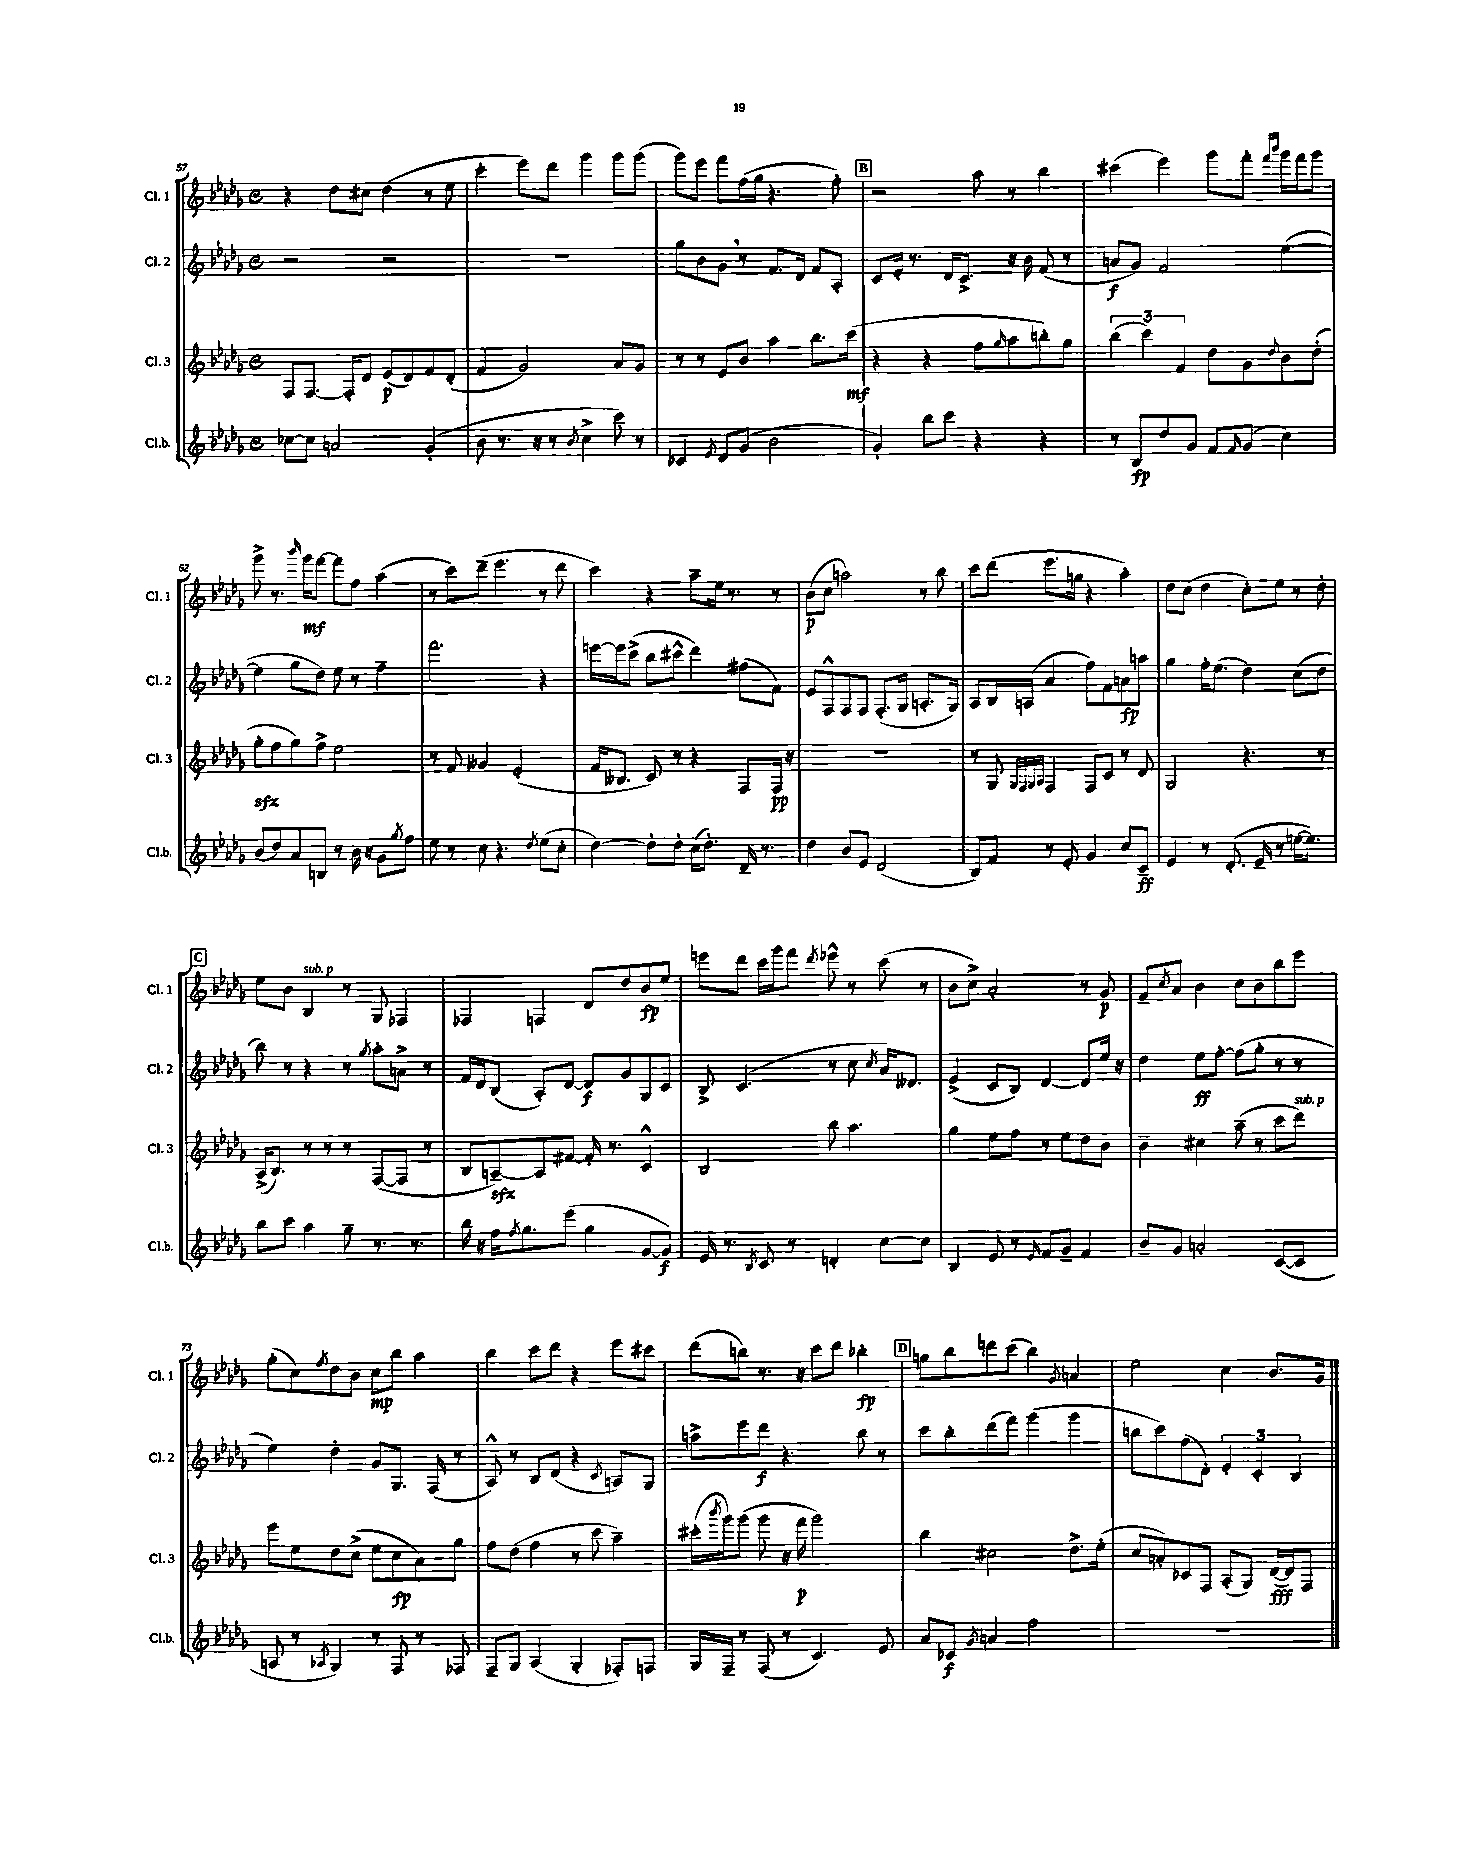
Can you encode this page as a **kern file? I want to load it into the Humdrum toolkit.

**kern	**kern	**kern	**kern
*staff4	*staff3	*staff2	*staff1
*clefG2	*clefG2	*clefG2	*clefG2
*k[b-e-a-d-g-]	*k[b-e-a-d-g-]	*k[b-e-a-d-g-]	*k[b-e-a-d-g-]
*M4/4	*M4/4	*M4/4	*M4/4
*met(c)	*met(c)	*met(c)	*met(c)
[8cc-\L	8F/L	2r	4r
8cc-\]J	[8.F/J	.	.
2a/	.	.	8dd-\L
.	16F'/]LK	.	.
.	8d-/J	.	8cc#\J
.	(8e-/L	2r	(4dd-\
.	8d-/)	.	.
(4g-'/	8f/	.	8r
.	(8d-'/J	.	8ee-\
=	=	=	=
8b-\	4f/	1r	4ccc'\
8.r	.	.	.
.	2g-/)	.	8eee-\L)
16r	.	.	.
8r	.	.	8ddd-\J
8qb-/	.	.	.
4cc^\	.	.	4ggg-\
8ccc\)	8a-/L	.	8ggg-\L
8r	8g-/J	.	(8ggg-\J
=	=	=	=
4c-/	8r	8gg-\L	8ggg-\L)
.	8r	8b-\	8eee-\J
8qe-/	.	.	.
8d-/L	8e-/L	8g-\J	8fff\L
(8g-/J	8b-/J	8r	(16ff\L
.	.	.	16gg-\JJ
2b-\	4aa-\	8.f/L	4.r
.	.	16d-/Jk	.
.	8.bb-\L	8f/L	.
.	.	8A-'/J	8ff'\)
.	(16ccc\Jk	.	.
=	=	=	=
4g-'/)	4r	8c/L	2r
.	.	16e-'/Jk	.
.	.	8.r	.
8bb-\L	4r	.	.
8ccc\J	.	16d-/LK	.
.	.	8.c^/J	.
4r	8ff\L	.	8aa-\
.	16qqgg-/	.	.
.	8aa-\	16r	8r
.	.	16b-\	.
4r	8bb'\)	(8f/	4bb-\
.	8gg-\J	8r	.
=	=	=	=
8r	(6bb-\	8a/L	(4ccc#\
8B-/L	.	8g-/J)	.
.	6ccc\)	.	.
8dd-/	.	2f/	4eee-\)
.	6f/	.	.
8g-/J	.	.	.
8f/L	8dd-\L	.	8ggg-\L
16qqf/	.	.	.
(8g-/J	8g-\	.	8fff'\J
.	.	.	16qqfff/LL
.	8qqdd-/	.	16qqbbb-/JJ
4cc\)	8b-\	([4ee-\	16ggg-\LL
.	.	.	16fff\J
.	(8dd-'\J	.	8ggg-\J
=	=	=	=
(8b-/L	8gg-'\L	4ee-\]	8ggg-^\
8dd-/)	8ff\	.	8.r
8a-/	8gg-\)	8gg-\L	.
.	.	.	16qqbbb-/
.	.	.	16ggg-\LK
8B/J	8ff^\J	8dd-\J)	[8fff\J
8r	2ee-\	8ee-\	8fff\]L
16b-\	.	8r	8ff\J
16r	.	.	.
8g-\L	.	4ff~\	(4aa-\
8qgg-/	.	.	.
8ff\J	.	.	.
=	=	=	=
8ee-\	8r	2.fff\	8r
8r	8f/	.	8ccc\L)
8cc\	4g--/	.	(8ddd-~\J
4.r	.	.	4.eee-\
.	(2e-'/	.	.
8qdd-/	.	.	.
(8ee-\L	.	4r	8r
8cc'\J	.	.	8ddd-\
=	=	=	=
[4dd-\)	16f/LK	[16eee\LL	4ccc\)
.	8.B--/J	16eee\]J	.
.	.	(8ccc^\J	.
8dd-'\]L	8c/)	8bb-\L	4r
8dd-'\J	8r	8ccc#^^\J	.
(16cc\LK	4r	4ddd-\)	8aa-~\L
8.dd-'\J)	.	.	.
.	.	.	16ee-\Jk
.	.	.	8.r
16d-~/	8F/L	(8ff#\L	.
8.r	.	.	.
.	16F/Jk	8f\J)	8r
.	16r	.	.
=	=	=	=
4dd-\	1r	8e-/L	(8b-\L
.	.	8F^^/	8cc\J
8b-/L	.	8F/	2aa\)
8e-/J	.	8F/J	.
(2d-/	.	(8.F'/L	.
.	.	16G-/Jk	.
.	.	8.A'/L	8r
.	.	.	8bb-\
.	.	16G-/Jk)	.
=	=	=	=
8B-/L)	8r	8A-/L	8ccc\L
8f/J	8G-/	16B-/L	(8ddd-\J
.	.	(16A/JJ	.
.	32qqG-/LLL	.	.
.	32qqF/	.	.
.	32qqG-/	.	.
.	32qqA-/JJJ	.	.
8r	4F/	4a-/	8.eee-\L
8e-'/	.	.	.
.	.	.	16gg\Jk
4g-/	8F/L	8ff\L)	4r
.	8c/J	8f\	.
8cc/L	8r	8a\	4aa-'\)
8c~/J	8d-/	8aa\J	.
=	=	=	=
4e-/	2G-/	4gg-\	8dd-\L
.	.	.	(8cc\J
8r	.	16ff'\LK	4dd-\
.	.	(8.ee-\J	.
(8.d-'/	.	.	.
.	4.r	4dd-\)	8cc'\L)
16e-~/	.	.	.
8r	.	.	8ee-\J
[16ee\LK	.	(8cc\L	8r
8.ee\]J)	.	.	.
.	8r	8dd-\J	8dd-'\
=	=	=	=
8bb-\L	(16A-^/LK	8bb-\)	8ee-\L
.	8.B-/J)	.	.
8ccc\J	.	8r	8b-\J
4aa-\	8r	4r	4B-/
.	8r	.	.
8gg-~\	8r	8r	8r
.	.	8qgg-/	.
8.r	([8F/L	8aa-'\L	8G-/
.	8F/]J	8a^\J	4F-/
8.r	.	.	.
.	8r	8r	.
=	=	=	=
16bb-\	8B-/L	16f/LL	4F-/
16r	.	16d-/J	.
16ff\LK	[8A~/)	(8B-/J	.
8qff/	.	.	.
8.gg-\	.	.	.
.	8A/]	8A-'/L)	4F/
(8eee-\J	[8f#/J	[8d-/J	.
4gg-\	16f#'/]	8d-/]L	8d-/L
.	8.r	.	.
.	.	8g-/	8dd-/
[8g-/L	4c^^/	8G-/	8b-/
8g-/]J)	.	8c/J	8ee-/J
=	=	=	=
16e-/	2B-/	8B-^/	8eee\L
8.r	.	.	.
.	.	(4.c/	8ddd-\J
8qB-/	.	.	.
8c/	.	.	16ccc\LL
.	.	.	16ggg-\J
8r	.	.	8fff\J
.	.	.	8qddd-/
4d'/	8bb-\	8r	8eee-^^\
.	4.aa-\	8cc\	8r
.	.	8qcc/	.
[8cc\L	.	16a-/LK)	(8ccc\
.	.	8.d--/J	.
8cc\]J	.	.	8r
=	=	=	=
4B-/	4gg-\	(4e-^/	8b-\L
.	.	.	8cc^\J)
8e-/	8ee-\L	8c/L	2a-'/
8r	8ff\J	8B-/J)	.
16qqe-/	.	.	.
8f/L	8r	[4d-/	.
8g-~/J	8ee-\L	.	.
4f/	8dd-\	8d-/]L	8r
.	8b-\J	16ee-/Jk	8g-/
.	.	16r	.
=	=	=	=
8b-~/L	4b-~\	4dd-\	8f~/L
.	.	.	8qcc/
8g-/J	.	.	8a-/J
2a'/	4cc#\	8ee-\L	4b-\
.	.	[8ff'\J	.
.	(8aa-~\	(8ff\]L	8cc\L
.	8r	8gg-'\J	8b-\
([8c/L	8ccc\L	8r	8bb-\
8c/]J	8ddd-\J)	8r	8eee-\J
=	=	=	=
8A/	8eee-\L	4ee-\)	(8gg-'\L
8r	8ee-\	.	8cc\)
8qA-/	.	.	8qff/
4G-/)	8dd-\	4dd-'\	8dd-\
.	(8cc^\J	.	8b-\J
8r	8ee-\L	8g-/L	8cc\L
8F/	8cc\	8.G-/J	8bb-\J
8r	8a-\)	.	4aa-\
.	.	(16F/	.
8F-/	8gg-\J	8r	.
=	=	=	=
8F~/L	8ff\L	8A-^^/)	4bb-\
8G-/J	(8dd-\J	8r	.
(4A-/	4ff\	8B-/L	8ccc\L
.	.	(8d-/J	8ddd-\J
4G-'/	8r	4r	4r
.	8ccc\	.	.
.	.	8qc/	.
8F-'/L)	4aa-~\)	8A/L)	8eee-\L
8F/J	.	8G-/J	8ccc#\J
=	=	=	=
16G-/LL	(16ccc#'\LL	8aa^\L	(8ddd-\L
.	8qbbb-/	.	.
16F~/JJ	16ggg-\J)	.	.
8r	(8ggg-\J	8eee-\	8bb\J)
(8F/	8ggg-\	8ddd-\J	8.r
8r	16r	4.r	.
.	16fff\	.	16r
4.c/)	2ggg-\)	.	8ccc\L
.	.	.	8ddd-\J
.	.	8bb-\	4bb-'\
8e-/	.	8r	.
=	=	=	=
8a-/L	4bb-\	8ccc\L	8gg\L
8c-/J	.	8bb-'\	8bb-\
8qg-/	.	.	.
4a/	2cc#\	(8ddd-\	8ddd\
.	.	8fff\J)	(8ccc\J
2ff\	.	(4ggg-\	4bb-\)
.	.	.	8qg-/
.	8.dd-^\L	4ggg-\	4a/
.	(16ee-'\Jk	.	.
=	=	=	=
1r	8cc/L	8bb\L	2ee-\
.	8a'/)	8ccc\)	.
.	8c-/	(8ff\	.
.	8F/J	8d-'\J)	.
.	(8A-'/L	6e-'/	4cc\
.	8G-/J)	.	.
.	.	6c'/	.
.	([16d-/LL	.	8.b-/L
.	16d-/]J)	.	.
.	.	6B-/	.
.	8F/J	.	.
.	.	.	16g-/Jk
==	==	==	==
*-	*-	*-	*-
